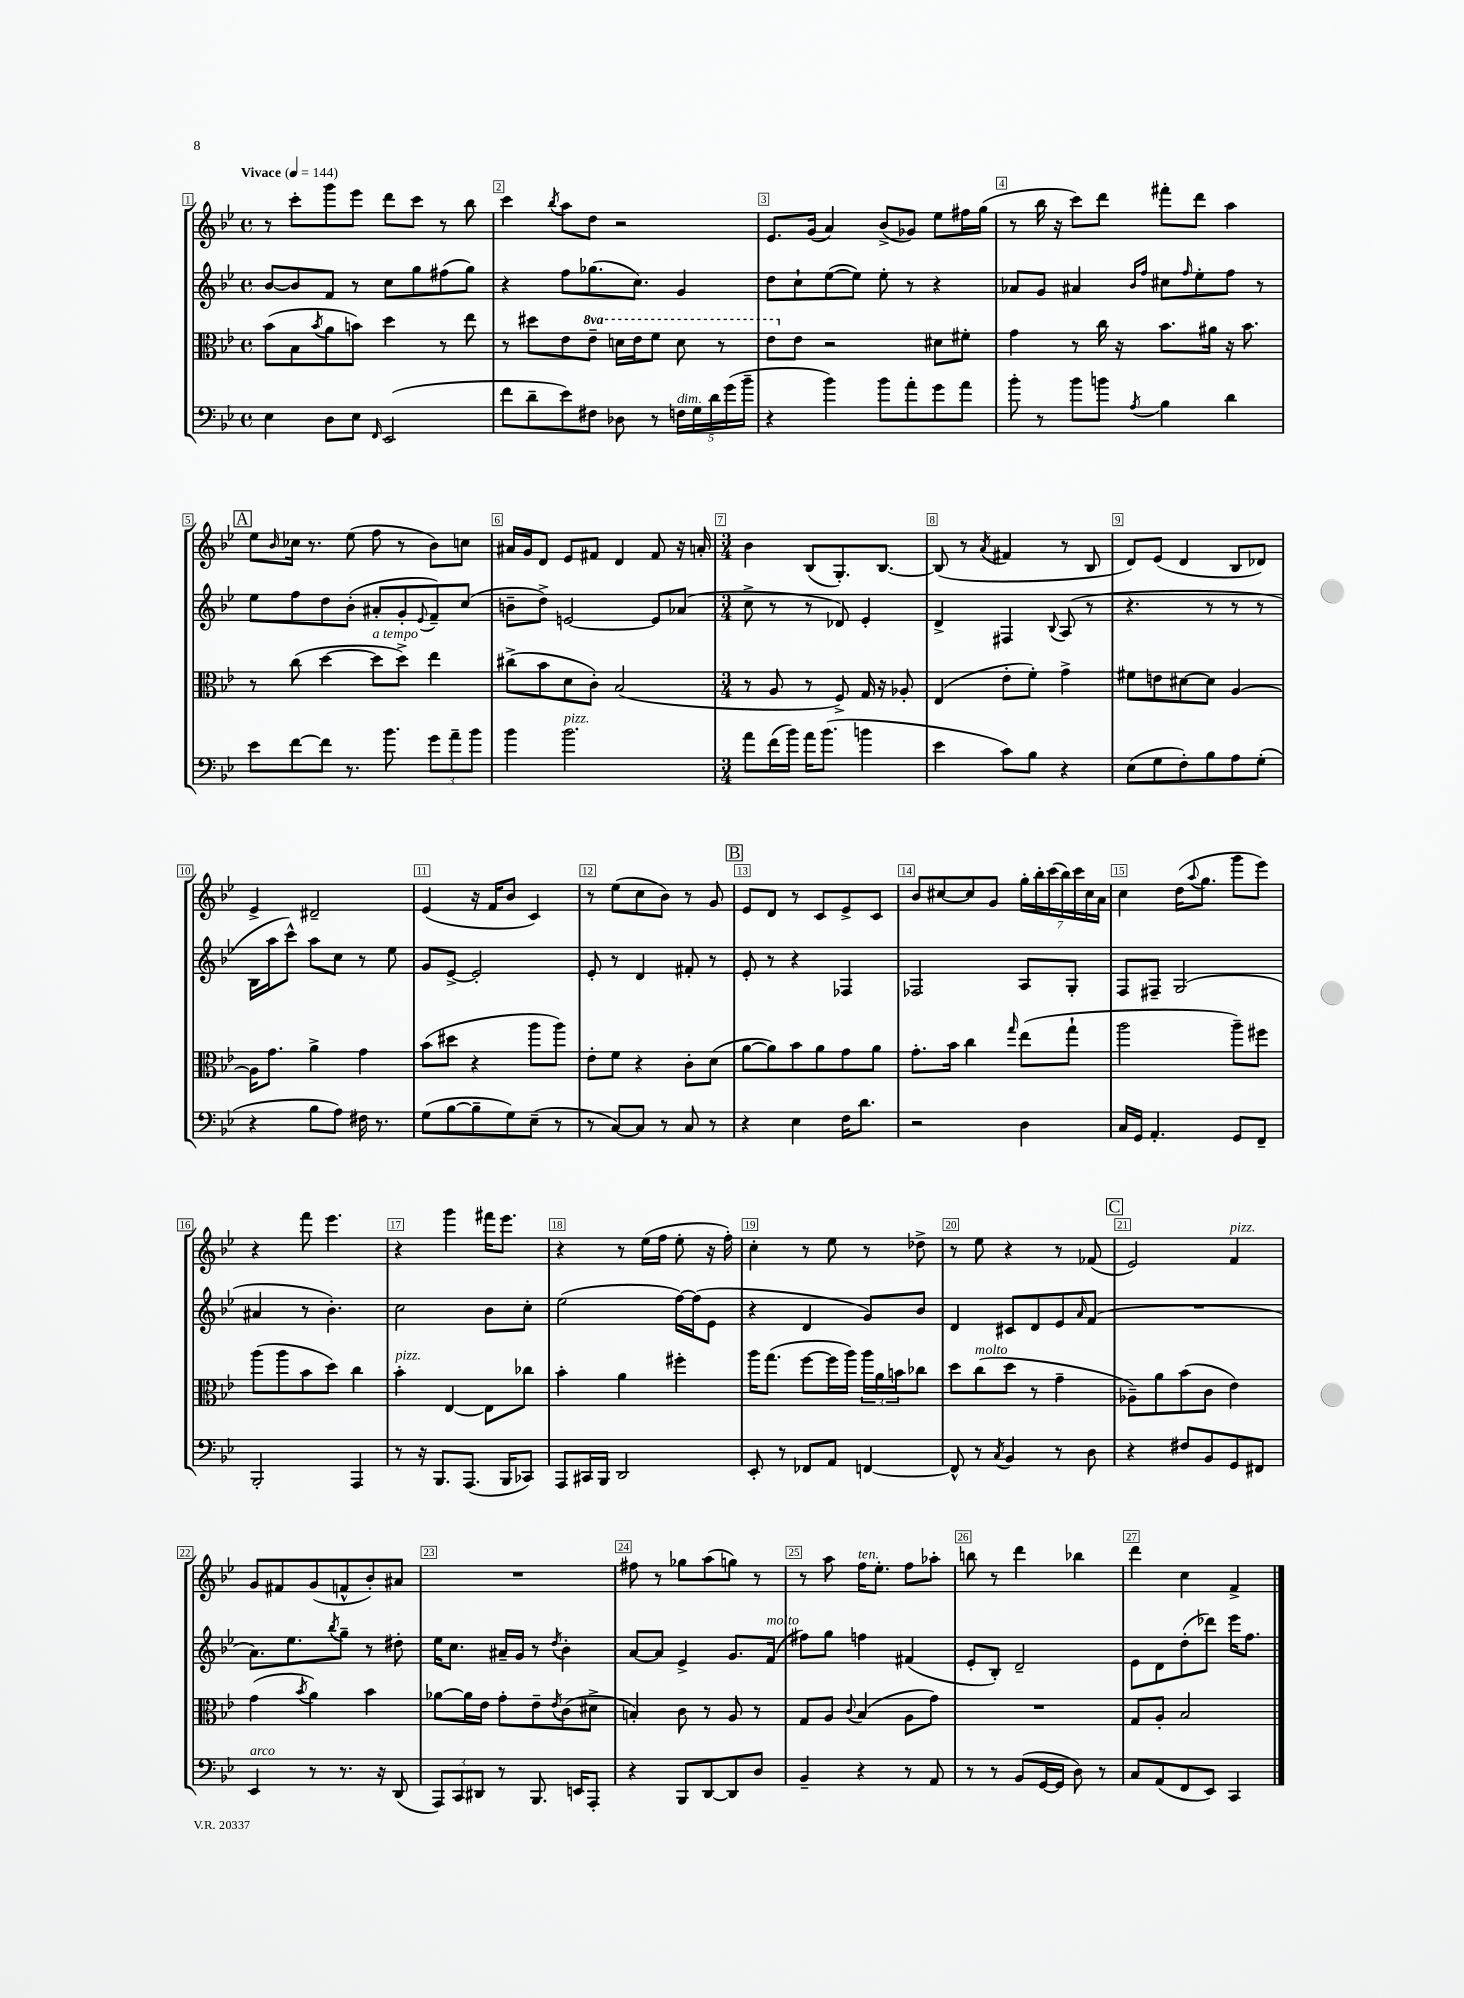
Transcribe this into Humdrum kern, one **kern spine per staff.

**kern	**kern	**kern	**kern
*staff4	*staff3	*staff2	*staff1
*clefF4	*clefC3	*clefG2	*clefG2
*k[b-e-]	*k[b-e-]	*k[b-e-]	*k[b-e-]
*M4/4	*M4/4	*M4/4	*M4/4
*met(c)	*met(c)	*met(c)	*met(c)
*MM144	*MM144	*MM144	*MM144
4E-	(8b-	[8b-	8r
.	8B-	8b-]	8ccc'
.	8qb-	.	.
8D	8a	8f	8ggg
8E-	8b)	8r	8eee-
16qqFF	.	.	.
(2EE-	4dd	8cc	8ddd
.	.	8gg	8ccc
.	8r	(8ff#	8r
.	8ee-	8gg)	8bb-
=	=	=	=
8f	8r	4r	4ccc
8d~	8dd#	.	.
.	.	.	8qbb-
8e-)	8e-	8ff	8aa
8F#	8ee-~	(8.gg-	8dd
8D-	16dd	.	2r
.	16ee-	8.cc)	.
8r	8ff	.	.
20F	8dd	4g	.
20G	.	.	.
20d	.	.	.
.	8r	.	.
(20g	.	.	.
20b-~	.	.	.
=	=	=	=
4r	8ee-	8dd	8.e-
.	8e-	8cc`	.
.	.	.	(16g
4b-)	2r	([8ee-	4a)
.	.	8ee-])	.
8b-	.	8ee-'	(8b-^
8a'	.	8r	8g-)
8g	8d#	4r	8ee-
8a	8f#'	.	16ff#
.	.	.	(16gg
=	=	=	=
8b-'	4g	8a-	8r
8r	.	8g	16bb-
.	.	.	16r
8b-	8r	4a#	8ccc)
8b	16cc	.	8ddd
.	16r	.	.
.	.	16qqb-	.
8qA	.	16qqff	.
4B-	8.b-	8cc#	8fff#'
.	.	16qqff	.
.	.	8ee-'	8ddd
.	16a#	.	.
4d	16r	8ff	4aa
.	8.b-	.	.
.	.	8r	.
=	=	=	=
8e-	8r	8ee-	8ee-
.	.	.	16qqb-
[8f	(8cc	8ff	16cc-
.	.	.	8.r
8f]	[4dd	8dd	.
8.r	.	(8b-'	(8ee-
.	8dd]	8a#'	8ff
8.b-	.	.	.
.	8dd^)	8g'	8r
.	.	8qqe-	.
12g	4ee-	8f~)	8b-)
12a~	.	.	.
.	.	(8cc	8cc
12b-	.	.	.
=	=	=	=
4b-	(8cc#^	8b~	16a#
.	.	.	16g
.	8b-	8dd^)	8d
2.b-	8d	[2e	8e-
.	8c')	.	8f#
.	(2B-	.	4d
.	.	8e]	8f#
.	.	(8a-	16r
.	.	.	16a'
=	=	=	=
*M3/4	*M3/4	*M3/4	*M3/4
8a	8r	8cc^	4b-
(16f	8A	8r	.
16b-)	.	.	.
16a	8r	8r	(8B-
(8.b-	.	.	.
.	8F^)	8d-)	8.G')
4b	16G	4e-'	.
.	16r	.	[8.B-
.	8A-'	.	.
=	=	=	=
4e-	(4E-	4d^	(8B-]
.	.	.	8r
.	.	.	8qa
8c)	8e-'	4F#	4f#
8B-	8f')	.	.
.	.	8qqB-	.
4r	4g^	(8A	8r
.	.	8r	8B-
=	=	=	=
(8E-	8f#	4.r	8d)
8G	8e	.	(8e-
8F')	[8d#	.	4d
8B-	8d#]	8r	.
8A	[4A	8r	8B-
(8G'	.	8r	8d-)
=	=	=	=
4r	16A]	16B-	4e-^
.	8.g	16aa	.
.	.	8ccc^^)	.
8B-	4a^	8aa	2d#~
8A)	.	8cc	.
16F#	4g	8r	.
8.r	.	.	.
.	.	8ee-	.
=	=	=	=
(8G	(8b-	8g	(4e-
[8B-	8dd#	[8e-^	.
8B-~]	4r	2e-']	16r
.	.	.	16f
8G)	.	.	8b-
(8E-~	8aa	.	4c)
8r	8aa)	.	.
=	=	=	=
8r	8e-'	8e-'	8r
[8C)	8f	8r	(8ee-
8C]	4r	4d	8cc
8r	.	.	8b-)
8C	8c'	8f#'	8r
8r	(8d	8r	8g
=	=	=	=
4r	[8a	8e-'	8e-
.	8a])	8r	8d
4E-	8b-	4r	8r
.	8a	.	8c
16F	8g	4F-	8e-^
8.d	.	.	.
.	8a	.	8c
=	=	=	=
2r	8.g'	2F-	8b-
.	.	.	[8cc#
.	16b-	.	.
.	4cc	.	8cc#]
.	.	.	8g
.	16qqgg	.	.
4D	(8ee-	8A	28gg'
.	.	.	28bb-'
.	.	.	(28ccc
.	.	.	28bb-)
.	8gg`	8G'	.
.	.	.	28ccc
.	.	.	28cc#
.	.	.	28a
=	=	=	=
16C	2aa	8F	4cc
16GG	.	.	.
4.AA'	.	8F#~	.
.	.	(2G	(16dd
.	.	.	8qqaa
.	.	.	8.gg
8GG	8aa~)	.	8ggg
8FF~	8ff#	.	8eee-)
=	=	=	=
2BBB-'	(8aa	4a#	4r
.	8aa	.	.
.	8b-	8r	8fff
.	8dd)	4.b-')	4.eee-
4AAA	4cc	.	.
=	=	=	=
8r	4b-'	2cc	4r
16r	.	.	.
8.BBB-	.	.	.
.	[4E-	.	4ggg
(8.AAA	.	.	.
.	8E-]	8b-	16fff#
16BBB-	.	.	8.eee-
8CC-)	8cc-	8cc'	.
=	=	=	=
8AAA	4b-'	(2ee-	4r
16CC#	.	.	.
16BBB-	.	.	.
2DD	4a	.	8r
.	.	.	(16ee-
.	.	.	16ff
.	4ff#'	[16ff)	8ee-'
.	.	(16ff]	.
.	.	8e-	16r
.	.	.	16ff')
=	=	=	=
8EE-'	16aa	4r	4cc'
.	(8.gg	.	.
8r	.	.	.
8FF-	[8ff	4d	8r
8AA	16ff]	.	8ee-
.	16aa)	.	.
[4FF	24aa	8g)	8r
.	24a	.	.
.	24b	.	.
.	8cc-	8b-	8dd-^
=	=	=	=
8FF^^]	8dd	4d	8r
8r	(8cc	.	8ee-
8qC	.	.	.
4BB-	8dd	8c#	4r
.	8r	8d	.
8r	4g~	8e-	8r
.	.	16qqa	.
8D	.	(8f	(8f-
=	=	=	=
4r	8A-~)	2.r	2e-)
.	8a	.	.
8F#	(8b-	.	.
8BB-	8c	.	.
8GG	4e-)	.	4f
8FF#	.	.	.
=	=	=	=
4EE-	(4g	8.a)	8g
.	.	.	8f#
.	.	8.ee-	.
.	8qb-	.	.
8r	4a)	.	(8g
.	.	8qbb-	.
8.r	.	8gg~	8f^^
.	4b-	8r	8b-')
16r	.	.	.
(8DD	.	8dd#'	8a#
=	=	=	=
12AAA)	[8a-	16ee-	2.r
.	.	8.cc	.
12CC	.	.	.
.	16a-]	.	.
12DD#	.	.	.
.	16e-	.	.
8r	8g'	16a#~	.
.	.	16g	.
8.BBB-	8e-~	8r	.
.	8qe-	8qdd	.
.	(8c	4b-'	.
16EE	.	.	.
8AAA'	8d#^	.	.
=	=	=	=
4r	4B')	[8a	8ff#
.	.	8a]	8r
8BBB-	8c	4e-^	8gg-
[8DD	8r	.	(8aa
8DD]	8A	8.g	8gg)
8D	8r	.	8r
.	.	(16f	.
=	=	=	=
4BB-~	8G	8ff#)	8r
.	8A	8gg	8aa
.	8qqc	.	.
4r	(4B-	4ff	16ff
.	.	.	8.ee-'
8r	8A	(4f#	8ff
8AA	8g)	.	8aa-'
=	=	=	=
8r	2.r	8e-'	8bb
8r	.	8B-')	8r
(8BB-	.	2d~	4ddd
[16GG	.	.	.
16GG]	.	.	.
8D)	.	.	4bb-
8r	.	.	.
=	=	=	=
8C	8G	8e-	4ddd
(8AA	8A'	8d	.
8FF	2B-	(8dd'	4cc
8EE-)	.	8ddd-)	.
4CC	.	16eee-	4f^
.	.	8.ff	.
==	==	==	==
*-	*-	*-	*-
